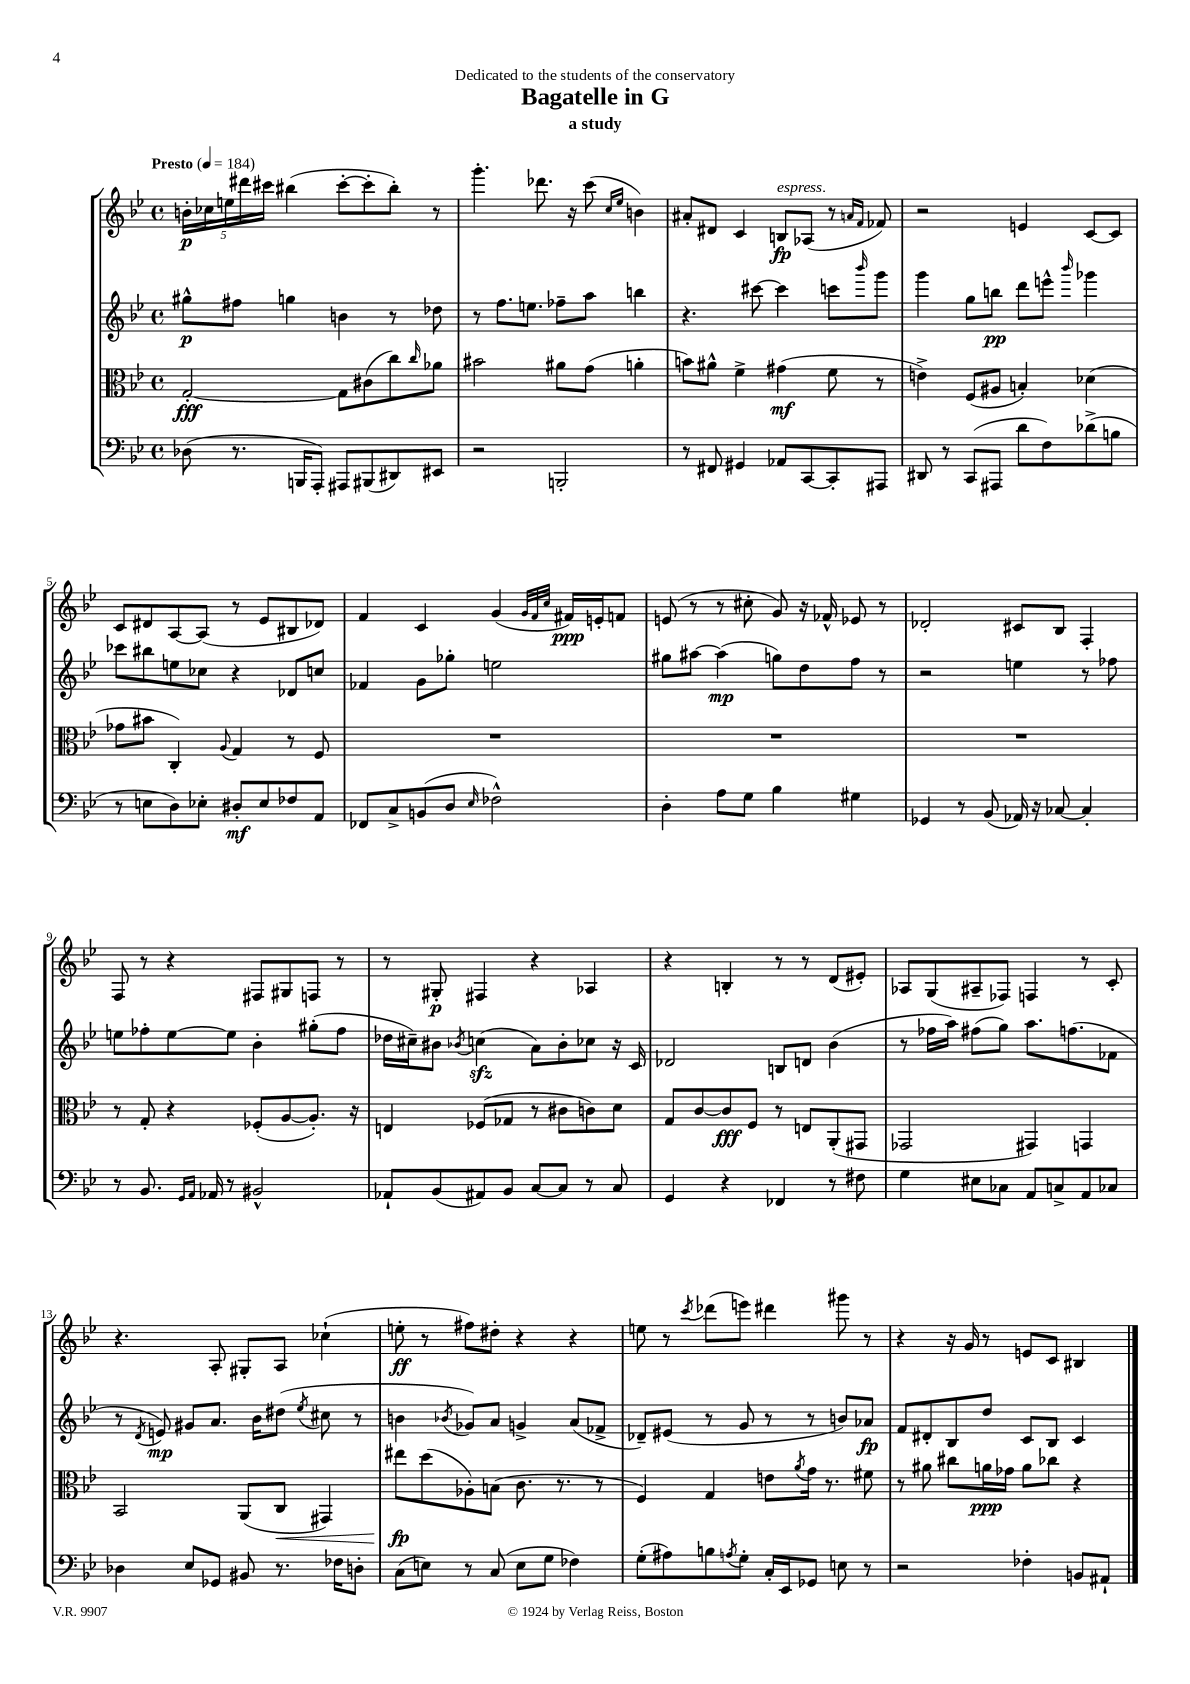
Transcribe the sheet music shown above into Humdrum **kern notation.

**kern	**kern	**kern	**kern
*staff4	*staff3	*staff2	*staff1
*clefF4	*clefC3	*clefG2	*clefG2
*k[b-e-]	*k[b-e-]	*k[b-e-]	*k[b-e-]
*M4/4	*M4/4	*M4/4	*M4/4
*met(c)	*met(c)	*met(c)	*met(c)
*MM184	*MM184	*MM184	*MM184
(8D-\	[2G'/	8gg#^^\L	20b'\LL
.	.	.	20cc-\
.	.	.	20ee\
8.r	.	8ff#\J	.
.	.	.	20ddd#\
.	.	.	20ccc#\JJ
.	.	4gg\	(4bb#\
16BBB/LK	.	.	.
8AAA'/J)	.	.	.
8AAA#/L	8G\]L	4b\	[8ccc#'\L
(8BBB#/	(8c#\	.	8ccc#'\]
8DD#/)	8cc\)	8r	8bb#'\J)
.	16qqcc/	.	.
8EE#/J	8a-\J	8dd-\	8r
=	=	=	=
2r	2b#\	8r	4.ggg'\
.	.	8.ff\L	.
.	.	8.ee\J	.
.	.	.	8.ddd-\
2BBB'/	8a#\L	8ff-~\L	.
.	.	.	16r
.	(8g\J	8aa\J	(8ccc\
.	.	.	16qqcc/LL
.	.	.	16qqee-/JJ
.	4a'\	4bb\	4b\)
=	=	=	=
8r	8b\L)	4.r	8a#'/L
8FF#/	8a#^^\J	.	8d#/J
4GG#/	4f^\	.	4c/
.	.	[8ccc#\	.
8AA-/L	(4g#\	4ccc#\]	8B/L
[8CC/	.	.	(8A-/J
8CC'/]	8f\	8ccc\L	8r
.	.	.	16qqa/LL
.	.	16qqbbb-/	16qqf/JJ
8AAA#/J	8r	8ggg\J	8f-/)
=	=	=	=
8DD#/	4e^\)	4ggg\	2r
8r	.	.	.
(8CC/L	(8F/L	8gg\L	.
8AAA#/J	8A#/J	8bb\J	.
8d\L	4B'/)	8ddd\L	4e/
8F\)	.	8eee^^\J	.
.	.	16qqbbb-/	.
(8d-^\	(4d-\	4ggg-\	[8c/L
8B\J	.	.	8c/]J
=	=	=	=
8r	8g-\L	8ccc-\L	8c/L
8E\L	8b#\J	8bb#\	8d#/
8D\)	4C'/)	8ee\	[8A/
8E-'\J	.	8cc-\J	(8A/]J
.	8qqA/	.	.
8D#'/L	4G/	4r	8r
8E-/	.	.	8e-/L
8F-/	8r	8d-/L	8B#/
8AA/J	8F/	8cc/J	8d-/J)
=	=	=	=
8FF-/L	1r	4f-/	4f/
8C^/	.	.	.
(8BB/	.	8g\L	4c/
8D/J	.	8gg-'\J	.
16qqE-/	.	.	.
2F-^^\)	.	2ee\	(4g/
.	.	.	32qqg/LLL
.	.	.	32qqf/
.	.	.	32qqcc/JJJ
.	.	.	16f#/LL)
.	.	.	16e'/J
.	.	.	8f/J
=	=	=	=
4D'\	1r	8gg#\L	(8e/
.	.	[8aa#\J	8r
8A\L	.	(4aa#\]	8r
8G\J	.	.	8cc#'\
4B-\	.	8gg\L)	8g/)
.	.	8dd\	16r
.	.	.	16f-^^/
4G#\	.	8ff\J	8e-/
.	.	8r	8r
=	=	=	=
4GG-/	1r	2r	2d-'/
8r	.	.	.
(8BB-/	.	.	.
16AA-/)	.	4ee\	8c#/L
16r	.	.	.
[8C-/	.	.	8B-/J
4C-'/]	.	8r	4F'/
.	.	8ff-\	.
=	=	=	=
8r	8r	8ee\L	8F/
8.BB-/	8G'/	8ff-'\	8r
.	4r	[8ee\	4r
16qqGG/LL	.	.	.
16qqAA/JJ	.	.	.
16AA-/	.	.	.
8r	.	8ee\]J	.
2BB#^^/	(8F-'/L	4b-'\	8F#/L
.	[8A/	.	8G#/
.	8.A'/]J)	(8gg#'\L	8F/J
.	.	8ff-\J	8r
.	16r	.	.
=	=	=	=
8AA-`/L	4E/	16dd-\LL	8r
.	.	16cc#~\J)	.
(8BB-/	.	8b#\J	8G#'/
.	.	8qb-/	.
8AA#/)	(8F-/L	(4cc\	4F#/
8BB-/J	8G-/J	.	.
[8C/L	8r	8a\L)	4r
8C/]J	8c#\L	8b-'\	.
8r	8c\)	8cc-\J	4A-/
8C/	8d\J	16r	.
.	.	16c/	.
=	=	=	=
4GG/	8G/L	2d-/	4r
.	[8c/	.	.
4r	8c/]	.	4B'/
.	8F/J	.	.
4FF-/	8r	8B/L	8r
.	8E/L	8d/J	8r
8r	(8AA'/	(4b-\	(8d/L
8F#\	8GG#/J	.	8e#'/J)
=	=	=	=
4G\	2GG-/	8r	8A-/L
.	.	16ff-\LL	(8G/
.	.	16aa\JJ)	.
8E#\L	.	(8ff#\L	8A#~/
8C-\J	.	8gg\J)	8F-/J)
8AA/L	4GG#/)	8.aa\L	4F/
8C^/	.	.	.
.	.	(8.ff\	.
8AA/	4GG/	.	8r
8C-/J	.	8f-\J	8c'/
=	=	=	=
4D-\	2BB-/	8r	4.r
.	.	8qd/	.
.	.	8e/)	.
8E-/L	.	8g#/L	.
8GG-/J	.	8.a/J	8A'/
8BB#/	(8AA/L	.	8G#'/L
.	.	16b-\LK	.
8.r	8C/J	(8dd#\J	8A/J
.	.	8qee-/	.
.	4GG#/)	8cc#\	(4cc-`\
16F-\LK	.	.	.
8D'\J	.	8r	.
=	=	=	=
(8C\L	8ee#\L	4b\	8ee'\
8E\J)	(8dd\	.	8r
.	.	8qb-/	.
8r	8A-'\)	8g-/L)	8ff#\L)
(8C/	(8B\J	8a/J	8dd#'\J
8E\L	8.c\	4g^/	4r
8G\J	.	.	.
.	8.r	.	.
4F-\)	.	(8a/L	4r
.	8r	8f-^/J	.
=	=	=	=
(8G'\L	4F/)	8d-~/L)	8ee\
8A#\)	.	(8e#/J	8r
.	.	.	8qccc/
8B\	4G/	8r	(8ddd-\L
8qA/	.	.	.
8G'\J	.	8g/	8eee\J)
16C'/LL	8e\L	8r	4ddd#\
16EE-/J	.	.	.
.	8qa/	.	.
8GG-/J	16g\Jk	8r	.
.	8.r	.	.
8E\	.	8b/L)	8ggg#\
8r	8f#\	8a-/J	8r
=	=	=	=
2r	8r	8f/L	4r
.	8a#\	8d#'/	.
.	8cc#\L	8B-/	16r
.	.	.	16g/
.	16a\L	8dd/J	8r
.	16g-\JJ	.	.
4F-'\	8a\L	8c/L	8e/L
.	8cc-\J	8B-/J	8c/J
8BB/L	4r	4c/	4B#/
8AA#`/J	.	.	.
==	==	==	==
*-	*-	*-	*-
